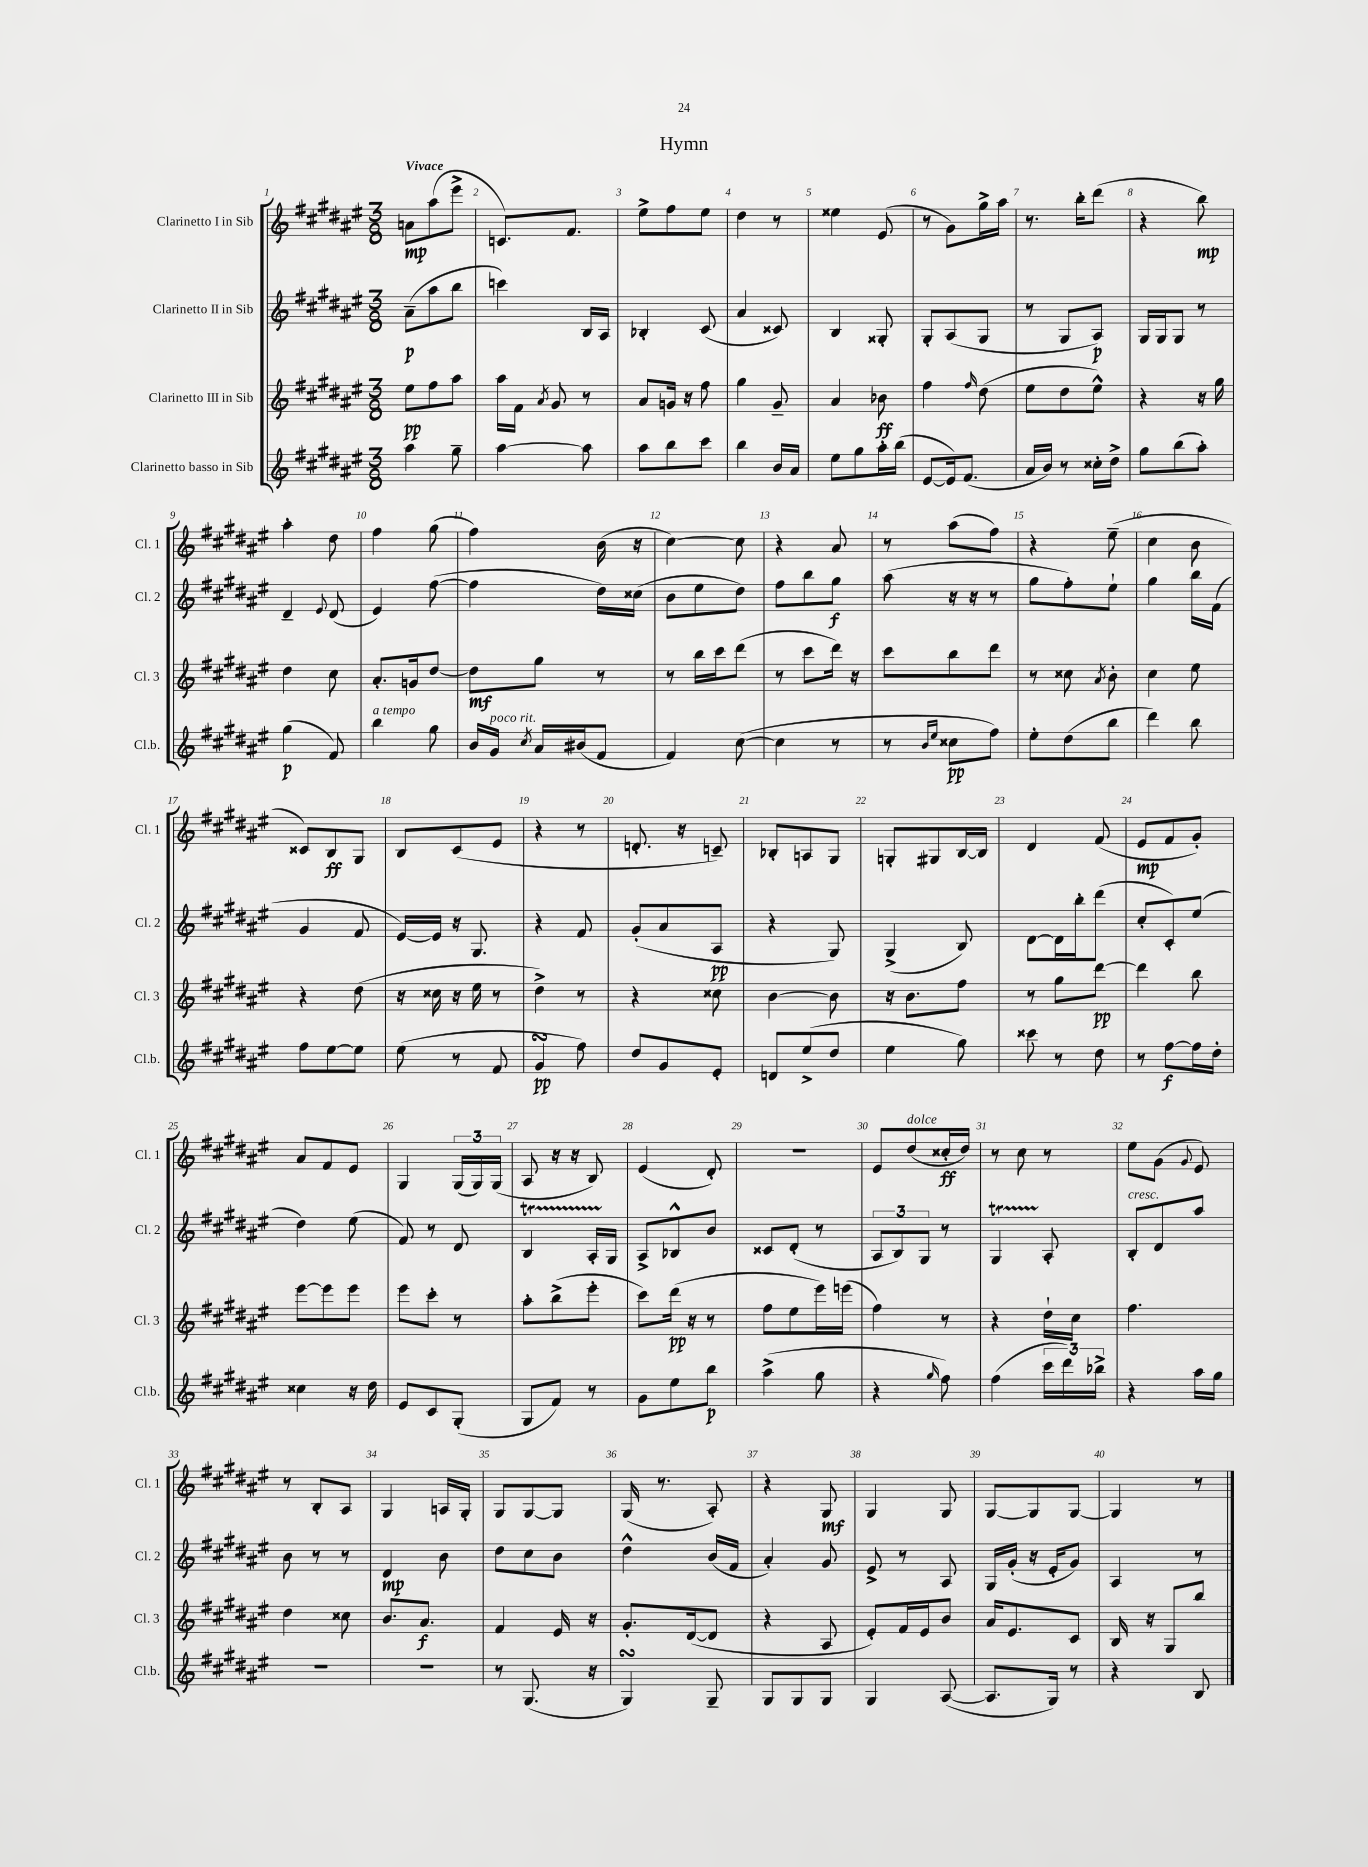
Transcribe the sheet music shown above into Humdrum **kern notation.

**kern	**dynam	**kern	**dynam	**kern	**dynam	**kern	**dynam
*part4	*part4	*part3	*part3	*part2	*part2	*part1	*part1
*staff4	*staff4	*staff3	*staff3	*staff2	*staff2	*staff1	*staff1
*I"Clarinetto basso in Sib	*	*I"Clarinetto III in Sib	*	*I"Clarinetto II in Sib	*	*I"Clarinetto I in Sib	*
*I'Cl.b.	*	*I'Cl. 3	*	*I'Cl. 2	*	*I'Cl. 1	*
*clefG2	*	*clefG2	*	*clefG2	*	*clefG2	*
*k[f#c#g#d#a#e#]	*	*k[f#c#g#d#a#e#]	*	*k[f#c#g#d#a#e#]	*	*k[f#c#g#d#a#e#]	*
*M3/8	*	*M3/8	*	*M3/8	*	*M3/8	*
=1	=1	=1	=1	=1	=1	=1	=1
!	!	!	!	!	!	!LO:TX:a:B:t=Vivace	!
4aa#\	.	8ee#\L	pp	(8a#~\L	p	8an\L	mp
.	.	8ff#\	.	8aa#\	.	(8aa#\	.
8gg#~\	.	8aa#\J	.	8bb\J	.	8eee#^\J	.
=2	=2	=2	=2	=2	=2	=2	=2
[4aa#\	.	16aa#\LL	.	4cccn\)	.	8.cn/L)	.
.	.	16f#\JJ	.	.	.	.	.
.	.	8qa#/	.	.	.	.	.
.	.	8g#/	.	.	.	.	.
.	.	.	.	.	.	8.f#/J	.
8aa#\]	.	8r	.	16B/LL	.	.	.
.	.	.	.	16A#/JJ	.	.	.
=3	=3	=3	=3	=3	=3	=3	=3
8aa#\L	.	8a#/L	.	4B-X'/	.	8ee#^\L	.
8bb\	.	16gn/Jk	.	.	.	8ff#\	.
.	.	16r	.	.	.	.	.
8ccc#\J	.	8ff#\	.	(8c#/	.	8ee#\J	.
=4	=4	=4	=4	=4	=4	=4	=4
4bb\	.	4gg#\	.	4a#/	.	4dd#\	.
16b/LL	.	8g#~/	.	8c##X/)	.	8r	.
16a#/JJ	.	.	.	.	.	.	.
=5	=5	=5	=5	=5	=5	=5	=5
8ee#\L	.	4a#/	.	4B/	.	4ee##X\	.
8gg#\	.	.	.	.	.	.	.
16aa#'\L	.	8b-X\	ff	8G##X'/	.	(8e#/	.
(16bb\JJ	.	.	.	.	.	.	.
=6	=6	=6	=6	=6	=6	=6	=6
[8e#/L	.	4ff#\	.	8G#'/L	.	8r	.
16e#/k])	.	.	.	(8A#/	.	8g#\L)	.
(8.f#/J	.	.	.	.	.	.	.
.	.	16qqff#/	.	.	.	.	.
.	.	(8dd#\	.	8G#/J	.	16gg#^\L	.
.	.	.	.	.	.	16aa#\JJ	.
=7	=7	=7	=7	=7	=7	=7	=7
16a#/LL	.	8ee#\L	.	8r	.	8.r	.
16b/JJ)	.	.	.	.	.	.	.
8r	.	8dd#\	.	8G#/L	.	.	.
.	.	.	.	.	.	16bb'\KL	.
16cc##X'\LL	.	8ee#^^\J)	.	8A#/J)	p	(8ddd#\J	.
16dd#^\JJ	.	.	.	.	.	.	.
=8	=8	=8	=8	=8	=8	=8	=8
8gg#\L	.	4r	.	16G#/LL	.	4r	.
.	.	.	.	16G#/J	.	.	.
(8bb\	.	.	.	8G#/J	.	.	.
8aa#'\J)	.	16r	.	8r	.	8bb\)	mp
.	.	16gg#\	.	.	.	.	.
!!LO:LB:g=z
=9	=9	=9	=9	=9	=9	=9	=9
(4gg#\	p	4dd#\	.	4d#~/	.	4aa#'\	.
.	.	.	.	8qqe#/	.	.	.
8f#/)	.	8cc#\	.	(8d#/	.	8dd#\	.
=10	=10	=10	=10	=10	=10	=10	=10
!LO:TX:a:i:t=a tempo	!	!	!	!	!	!	!
4bb\	.	8.a#'/L	.	4e#/)	.	4ff#\	.
.	.	16gn/k	.	.	.	.	.
8gg#\	.	[8dd#/J	.	([8ff#\	.	(8gg#\	.
=11	=11	=11	=11	=11	=11	=11	=11
16b/LL	.	8dd#\L]	mf	4ff#\]	.	4ff#\)	.
!LO:TX:a:i:t=poco rit.	!	!	!	!	!	!	!
16g#/JJ	.	.	.	.	.	.	.
8qcc#/	.	.	.	.	.	.	.
16a#/LL	.	8gg#\J	.	.	.	.	.
(16b#X/J	.	.	.	.	.	.	.
8f#/J	.	8r	.	16dd#\LL)	.	(16b\	.
.	.	.	.	(16cc##X\JJ	.	16r	.
=12	=12	=12	=12	=12	=12	=12	=12
4f#/)	.	8r	.	8b\L	.	[4cc#\)	.
.	.	16bb\LL	.	8ee#\	.	.	.
.	.	16ccc#\J	.	.	.	.	.
([8cc#\	.	(8ddd#\J	.	8dd#\J)	.	8cc#\]	.
=13	=13	=13	=13	=13	=13	=13	=13
4cc#\]	.	8r	.	8ff#\L	.	4r	.
.	.	8ccc#\L	.	8bb\	.	.	.
8r	.	16ddd#\Jk)	.	8gg#\J	f	8a#/	.
.	.	16r	.	.	.	.	.
=14	=14	=14	=14	=14	=14	=14	=14
8r	.	8ccc#\L	.	(8aa#\	.	8r	.
16qqb/LL	.	.	.	.	.	.	.
16qqee#/JJ	.	.	.	.	.	.	.
8cc##X\L	pp	8bb\	.	16r	.	(8aa#\L	.
.	.	.	.	16r	.	.	.
8ff#\J)	.	8ddd#\J	.	8r	.	8ff#\J)	.
=15	=15	=15	=15	=15	=15	=15	=15
8ee#'\L	.	8r	.	8gg#\L	.	4r	.
(8dd#\	.	8cc##X\	.	8ff#'\)	.	.	.
.	.	8qa#/	.	.	.	.	.
8bb\J	.	8b'\	.	8ee#`\J	.	(8ee#~\	.
=16	=16	=16	=16	=16	=16	=16	=16
4ddd#\)	.	4cc#\	.	4gg#\	.	4cc#\	.
8bb\	.	8ee#\	.	16bb\LL	.	8b\	.
.	.	.	.	(16f#\JJ	.	.	.
!!LO:LB:g=z
=17	=17	=17	=17	=17	=17	=17	=17
8ff#\L	.	4r	.	4g#/	.	8c##X/L)	.
[8ee#\	.	.	.	.	.	8B/	ff
8ee#\J]	.	(8dd#\	.	8f#/	.	8G#/J	.
=18	=18	=18	=18	=18	=18	=18	=18
(8ee#\	.	16r	.	[16e#/LL)	.	8B/L	.
.	.	16cc##X\	.	16e#/JJ]	.	.	.
8r	.	16r	.	16r	.	(8c#/	.
.	.	16ee#\	.	8.G#/	.	.	.
8f#/	.	8r	.	.	.	8e#/J	.
=19	=19	=19	=19	=19	=19	=19	=19
4g#sSSS/	pp	4dd#^\)	.	4r	.	4r	.
8ff#\)	.	8r	.	8f#/	.	8r	.
=20	=20	=20	=20	=20	=20	=20	=20
8dd#/L	.	4r	.	(8g#'/L	.	8.dn'/	.
8g#/	.	.	.	8a#/	.	.	.
.	.	.	.	.	.	16r	.
8e#'/J	.	8cc##X\	.	8A#/J	pp	8cn~/)	.
=21	=21	=21	=21	=21	=21	=21	=21
8dn/L	.	[4b\	.	4r	.	8B-X'/L	.
(8ee#^/	.	.	.	.	.	8An/	.
8dd#/J	.	8b\]	.	8G#/)	.	8G#/J	.
=22	=22	=22	=22	=22	=22	=22	=22
4ee#\	.	16r	.	(4G#^/	.	8Gn'/L	.
.	.	8.b\L	.	.	.	.	.
.	.	.	.	.	.	8G#X/	.
8gg#\)	.	8ff#\J	.	8B/)	.	[16B/L	.
.	.	.	.	.	.	16B/JJ]	.
=23	=23	=23	=23	=23	=23	=23	=23
8ccc##X\	.	8r	.	[8d#\L	.	4d#/	.
8r	.	8gg#\L	.	16d#\L]	.	.	.
.	.	.	.	16bb'\J	.	.	.
8dd#\	.	[8ddd#\J	pp	(8ddd#\J	.	(8f#/	.
=24	=24	=24	=24	=24	=24	=24	=24
8r	.	4ddd#\]	.	8cc#'/L	.	8e#/L	mp
[8ff#\L	f	.	.	8c#'/)	.	8f#/	.
16ff#\L]	.	8bb\	.	(8ee#/J	.	8g#'/J)	.
16dd#'\JJ	.	.	.	.	.	.	.
!!LO:LB:g=z
=25	=25	=25	=25	=25	=25	=25	=25
4cc##X\	.	[8eee#\L	.	4dd#\)	.	8a#/L	.
.	.	8eee#\]	.	.	.	8f#/	.
16r	.	8eee#\J	.	(8ee#\	.	8e#/J	.
16dd#\	.	.	.	.	.	.	.
=26	=26	=26	=26	=26	=26	=26	=26
8e#/L	.	8eee#\L	.	8f#/)	.	4G#/	.
8c#/	.	8ccc#'\J	.	8r	.	.	.
(8G#'/J	.	8r	.	8d#/	.	(24G#/LL	.
.	.	.	.	.	.	24G#/)	.
.	.	.	.	.	.	(24G#/JJ	.
=27	=27	=27	=27	=27	=27	=27	=27
8G#/L	.	8aa#'\L	.	4BT/	.	8A#/	.
8f#/J)	.	(8bb^\	.	.	.	16r	.
.	.	.	.	.	.	16r	.
8r	.	8eee#'\J	.	16A#TTT'/LL	.	8B/)	.
.	.	.	.	16G#/JJ	.	.	.
=28	=28	=28	=28	=28	=28	=28	=28
8g#\L	.	8ccc#\L)	.	8A#^/L	.	(4e#/	.
8ee#\	.	(16ddd#\Jk	pp	8B-X^^/	.	.	.
.	.	16r	.	.	.	.	.
8bb\J	p	8r	.	8b/J	.	8d#'/)	.
=29	=29	=29	=29	=29	=29	=29	=29
(4aa#^\	.	8ff#\L	.	8c##X/L	.	4.r	.
.	.	8ee#\	.	(8d#'/J	.	.	.
8gg#\	.	16eee#\L)	.	8r	.	.	.
.	.	(16eeen\JJ	.	.	.	.	.
=30	=30	=30	=30	=30	=30	=30	=30
4r	.	4ff#\)	.	12A#/L	.	8e#/L	.
.	.	.	.	12B/)	.	.	.
!	!	!	!	!	!	!LO:TX:a:i:t=dolce	!
.	.	.	.	.	.	(8dd#/	.
.	.	.	.	12G#/J	.	.	.
16qqgg#/	.	.	.	.	.	.	.
8ff#\)	.	8r	.	8r	.	16cc##X'/L	ff
.	.	.	.	.	.	16dd#/JJ)	.
=31	=31	=31	=31	=31	=31	=31	=31
(4ff#\	.	4r	.	4G#T/	.	8r	.
.	.	.	.	.	.	8cc#\	.
24ccc#\LL	.	16dd#`\LL	.	8A#'/	.	8r	.
24ddd#\)	.	.	.	.	.	.	.
.	.	16cc#\JJ	.	.	.	.	.
24bb-X^\JJ	.	.	.	.	.	.	.
=32	=32	=32	=32	=32	=32	=32	=32
!	!	!	!	!LO:TX:a:i:t=cresc.	!	!	!
4r	.	4.ff#\	.	8B'/L	.	8ee#\L	.
.	.	.	.	8d#/	.	(8g#\J	.
.	.	.	.	.	.	8qqg#/	.
16aa#\LL	.	.	.	8aa#/J	.	8e#/)	.
16gg#\JJ	.	.	.	.	.	.	.
!!LO:LB:g=z
=33	=33	=33	=33	=33	=33	=33	=33
4.r	.	4dd#\	.	8b\	.	8r	.
.	.	.	.	8r	.	8B'/L	.
.	.	8cc##X\	.	8r	.	8A#/J	.
=34	=34	=34	=34	=34	=34	=34	=34
4.r	.	8.b/L	.	4d#/	mp	4G#/	.
.	.	8.a#/J	f	.	.	.	.
.	.	.	.	8b\	.	16An/LL	.
.	.	.	.	.	.	16G#'/JJ	.
=35	=35	=35	=35	=35	=35	=35	=35
8r	.	4f#/	.	8dd#\L	.	8G#/L	.
(8.G#/	.	.	.	8cc#\	.	[8G#/	.
.	.	16e#/	.	8b\J	.	8G#/J]	.
16r	.	16r	.	.	.	.	.
=36	=36	=36	=36	=36	=36	=36	=36
4G#sSSS/)	.	8.g#'/L	.	4dd#^^\	.	(16G#/	.
.	.	.	.	.	.	8.r	.
.	.	([16d#/k	.	.	.	.	.
8G#~/	.	8d#/J]	.	(16b/LL	.	8A#'/)	.
.	.	.	.	16f#/JJ	.	.	.
=37	=37	=37	=37	=37	=37	=37	=37
8G#/L	.	4r	.	4a#'/)	.	4r	.
8G#/	.	.	.	.	.	.	.
8G#/J	.	8A#/	.	8g#/	.	8G#/	mf
=38	=38	=38	=38	=38	=38	=38	=38
4G#/	.	8e#'/L)	.	8e#^/	.	4G#/	.
.	.	16f#/L	.	8r	.	.	.
.	.	16e#/J	.	.	.	.	.
([8A#/	.	8b/J	.	8A#/	.	8G#/	.
=39	=39	=39	=39	=39	=39	=39	=39
8.A#/L]	.	16a#/KL	.	16G#/LL	.	[8G#/L	.
.	.	8.e#/	.	(16g#'/JJ	.	.	.
.	.	.	.	16r	.	8G#/]	.
16G#/Jk)	.	.	.	16e#'/KL	.	.	.
8r	.	8c#/J	.	8g#/J)	.	[8G#/J	.
=40	=40	=40	=40	=40	=40	=40	=40
4r	.	16B/	.	4A#/	.	4G#/]	.
.	.	16r	.	.	.	.	.
.	.	8G#/L	.	.	.	.	.
8B/	.	8bb/J	.	8r	.	8r	.
==	==	==	==	==	==	==	==
*-	*-	*-	*-	*-	*-	*-	*-
